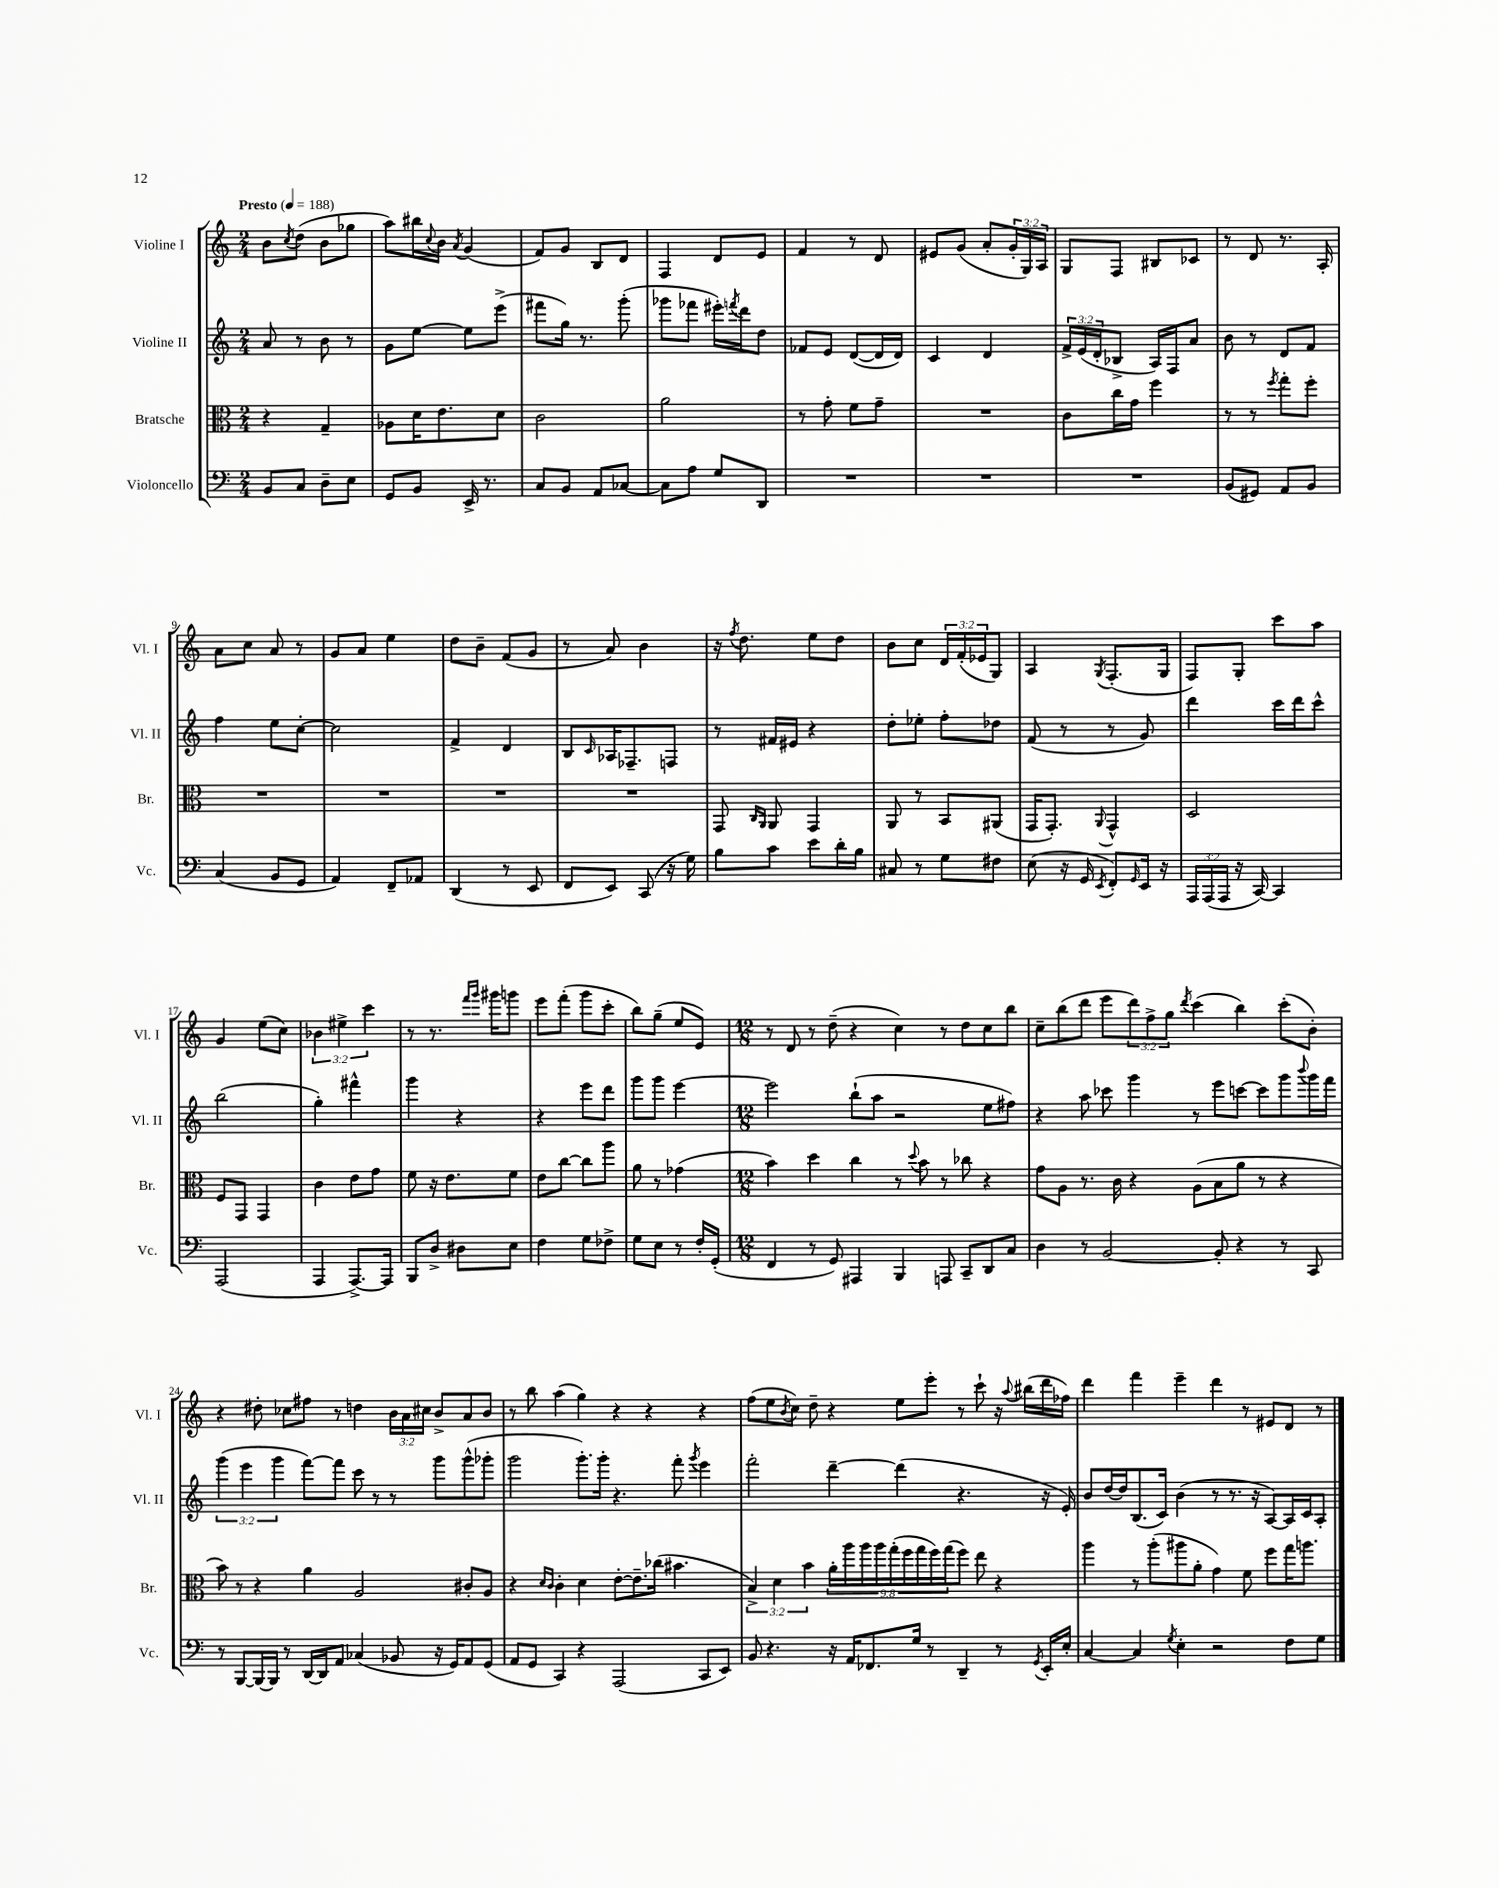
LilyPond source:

<<
\new StaffGroup <<
\new Staff = "s0" \with { instrumentName = "Violine I" shortInstrumentName = "Vl. I" } {
    \clef treble \key c \major \numericTimeSignature \time 2/4 \override Staff.TupletNumber.text = #tuplet-number::calc-fraction-text \tempo "Presto" 4 = 188
    b'8 \acciaccatura { c''8 } d''8( b'8 ges''8 |
    a''8) bis''16 \appoggiatura { c''8 } b'16 \acciaccatura { a'8 } g'4( |
    f'8) g'8 b8 d'8 |
    f4 d'8 e'8 |
    f'4 r8 d'8 |
    eis'8 g'8( a'8-. \tuplet 3/2 { g'16-. g16) a16 } |
    g8 f8 bis8 ces'8 |
    r8 d'8 r8. a16-. |
    a'8 c''8 a'8 r8 |
    g'8 a'8 e''4 |
    d''8 b'8-- f'8( g'8 |
    r8 a'8) b'4 |
    r16 \acciaccatura { f''8 } d''8. e''8 d''8 |
    b'8 c''8 \tuplet 3/2 { d'16 f'16-.( ees'16 } g8) |
    a4 \acciaccatura { g8 } f8.-.( g16 |
    f8) g8-. c'''8 a''8 |
    g'4 e''8( c''8) |
    \tuplet 3/2 { bes'4 eis''4-> c'''4 } |
    r8 r8. \grace { f'''16 g'''16 } gis'''16 g'''8 |
    e'''8 f'''8-.( g'''8 c'''8-. |
    b''8) g''8--( e''8 e'8) |
    \numericTimeSignature \time 12/8 r8 d'8 r8 d''8--( r4 c''4) r8 d''8 c''8 b''8 |
    c''8-- b''8( d'''8 e'''8 \tuplet 3/2 { d'''8) f''8-> g''8 } \acciaccatura { d'''8 } c'''4( b''4) c'''8-.( b'8-.) |
    r4 dis''8-. ces''8 fis''8 r8 d''4 \tuplet 3/2 { b'16 a'16 cis''16 } b'8-> a'8 b'8 |
    r8 b''8 a''4( g''4) r4 r4 r4 |
    f''8( e''8 \acciaccatura { b'8 } c''8) d''8-- r4 e''8 e'''8-. r8 c'''8-! r16 \appoggiatura { a''8 } bis''16( d'''16 fes''16) |
    d'''4 f'''4 e'''4-- d'''4 r8 eis'8 d'8 r8 \bar "|." |
}
\new Staff = "s1" \with { instrumentName = "Violine II" shortInstrumentName = "Vl. II" } {
    \clef treble \key c \major \numericTimeSignature \time 2/4 \override Staff.TupletNumber.text = #tuplet-number::calc-fraction-text
    a'8 r8 b'8 r8 |
    g'8 e''8~ e''8 e'''8->( |
    fis'''8 g''16) r8. g'''8-.( |
    ges'''8 fes'''8 eis'''16-.) \acciaccatura { f'''8 } d'''16 d''8 |
    fes'8 e'8 d'8~( d'16 d'16) |
    c'4 d'4 |
    \tuplet 3/2 { f'16-> e'16( d'16-. } bes8-> a16) f16 a'8 |
    b'8 r8 d'8 f'8 |
    f''4 e''8 c''8~-. |
    c''2 |
    f'4-> d'4 |
    b8 \grace { c'16 } aes16 fes8.-- f8 |
    r8 fis'16 eis'16 r4 |
    d''8-. ees''8-. f''8-. des''8 |
    f'8( r8 r8 g'8) |
    d'''4 c'''16 d'''16 c'''8-^ |
    b''2( |
    g''4-.) fis'''4-^ |
    g'''4 r4 |
    r4 e'''8 d'''8 |
    g'''8 g'''8 e'''4~ |
    \numericTimeSignature \time 12/8 e'''2 b''8-!( a''8 r2 e''8 fis''8) |
    r4 a''8 ces'''8 g'''4 r8 e'''8 c'''8~ c'''8 g'''8 \appoggiatura { b'''8 } g'''16 f'''16 |
    \tuplet 3/2 { g'''4( e'''4 g'''4 } f'''8~) f'''8 c'''8 r8 r8 g'''8 g'''8-^( ges'''8-. |
    g'''2 g'''8.-.) g'''16-. r4. f'''8-. \acciaccatura { g'''8 } e'''4 |
    f'''2-. d'''4~-- d'''4( r4. r16 e'16-.) |
    b'8 d''16~ d''16 b8.( c'16) b'4( r8 r8. r16 a8~) a16 c'16 a8-. \bar "|." |
}
\new Staff = "s2" \with { instrumentName = "Bratsche" shortInstrumentName = "Br." } {
    \clef alto \key c \major \numericTimeSignature \time 2/4 \override Staff.TupletNumber.text = #tuplet-number::calc-fraction-text
    r4 g4-- |
    aes8 d'16 e'8. d'8 |
    c'2 |
    a'2 |
    r8 g'8-. f'8 g'8-- |
    R2 |
    c'8 c''16 g'16 f''4 |
    r8 r8 \acciaccatura { f''8 } g''8-. f''8-. |
    R2 |
    R2 |
    R2 |
    R2 |
    g,8 \grace { c16 a,16 } a,8 g,4 |
    a,8 r8 b,8 ais,8( |
    g,16 g,8.-.) \appoggiatura { a,8 } g,4-^ |
    d2 |
    f8 g,8 g,4 |
    c'4 e'8 g'8 |
    f'8 r16 e'8. f'8 |
    e'8 c''8~ c''8 a''8 |
    a'8 r8 ges'4( |
    \numericTimeSignature \time 12/8 b'4) d''4 c''4 r8 \appoggiatura { d''8 } b'8 r8 ces''8 r4 |
    g'8 a8 r8. c'16 r4 a8( b8 a'8 r8 r4 |
    b'8) r8 r4 a'4 a2 cis'8-. a8 |
    r4 \grace { d'16 c'16 } c'4-. d'4 e'8~-. e'8.-- ces''16( bis'4. |
    \tuplet 3/2 { b4->) d'4 b'4 } \tuplet 9/8 { a'16-. a''16 a''16 a''16 g''16-.( f''16 g''16 f''16) g''16( } f''8) e''8 r4 |
    a''4 r8 a''8-.( ais''8 a'8-. g'4) f'8 f''8 g''16 a''8. \bar "|." |
}
\new Staff = "s3" \with { instrumentName = "Violoncello" shortInstrumentName = "Vc." } {
    \clef bass \key c \major \numericTimeSignature \time 2/4 \override Staff.TupletNumber.text = #tuplet-number::calc-fraction-text
    b,8 c8 d8-- e8 |
    g,8 b,8 e,16-> r8. |
    c8 b,8 a,8 ces8~ |
    ces8 a8 g8 d,8 |
    R2 |
    R2 |
    R2 |
    b,8( gis,8) a,8 b,8 |
    c4( b,8 g,8 |
    a,4) f,8-- aes,8 |
    d,4( r8 e,8 |
    f,8 e,8) c,8( r16 g16) |
    b8 c'8 e'8 d'16-. b16 |
    cis8 r8 g8 fis8 |
    e8( r16 g,16 \acciaccatura { e,8 } f,8-.) \grace { g,16 } e,16 r16 |
    \tuplet 3/2 { a,,16 a,,16( a,,16 } r16 c,16~) c,4 |
    a,,2( |
    a,,4 a,,8.~->) a,,16 |
    b,,8 d8-> dis8 e8 |
    f4 g8 fes8-> |
    g8 e8 r8 f16-. g,16-.( |
    \numericTimeSignature \time 12/8 f,4 r8 g,8) ais,,4 b,,4 a,,8 c,8-- d,8 c8 |
    d4 r8 b,2~ b,8-. r4 r8 c,8 |
    r8 b,,8~ b,,16~ b,,16 r8 d,16~ d,16 a,8 ces4( bes,8 r16 g,16) a,8 g,8( |
    a,8 g,8 c,4) r4 a,,2( c,8 e,8) |
    b,8 r4. r16 a,16 fes,8. g16 r8 d,4-- r8 \acciaccatura { g,8 } e,16-. e16-. |
    c4~ c4 \acciaccatura { g8 } e4-. r2 f8 g8 \bar "|." |
}
>>
>>
